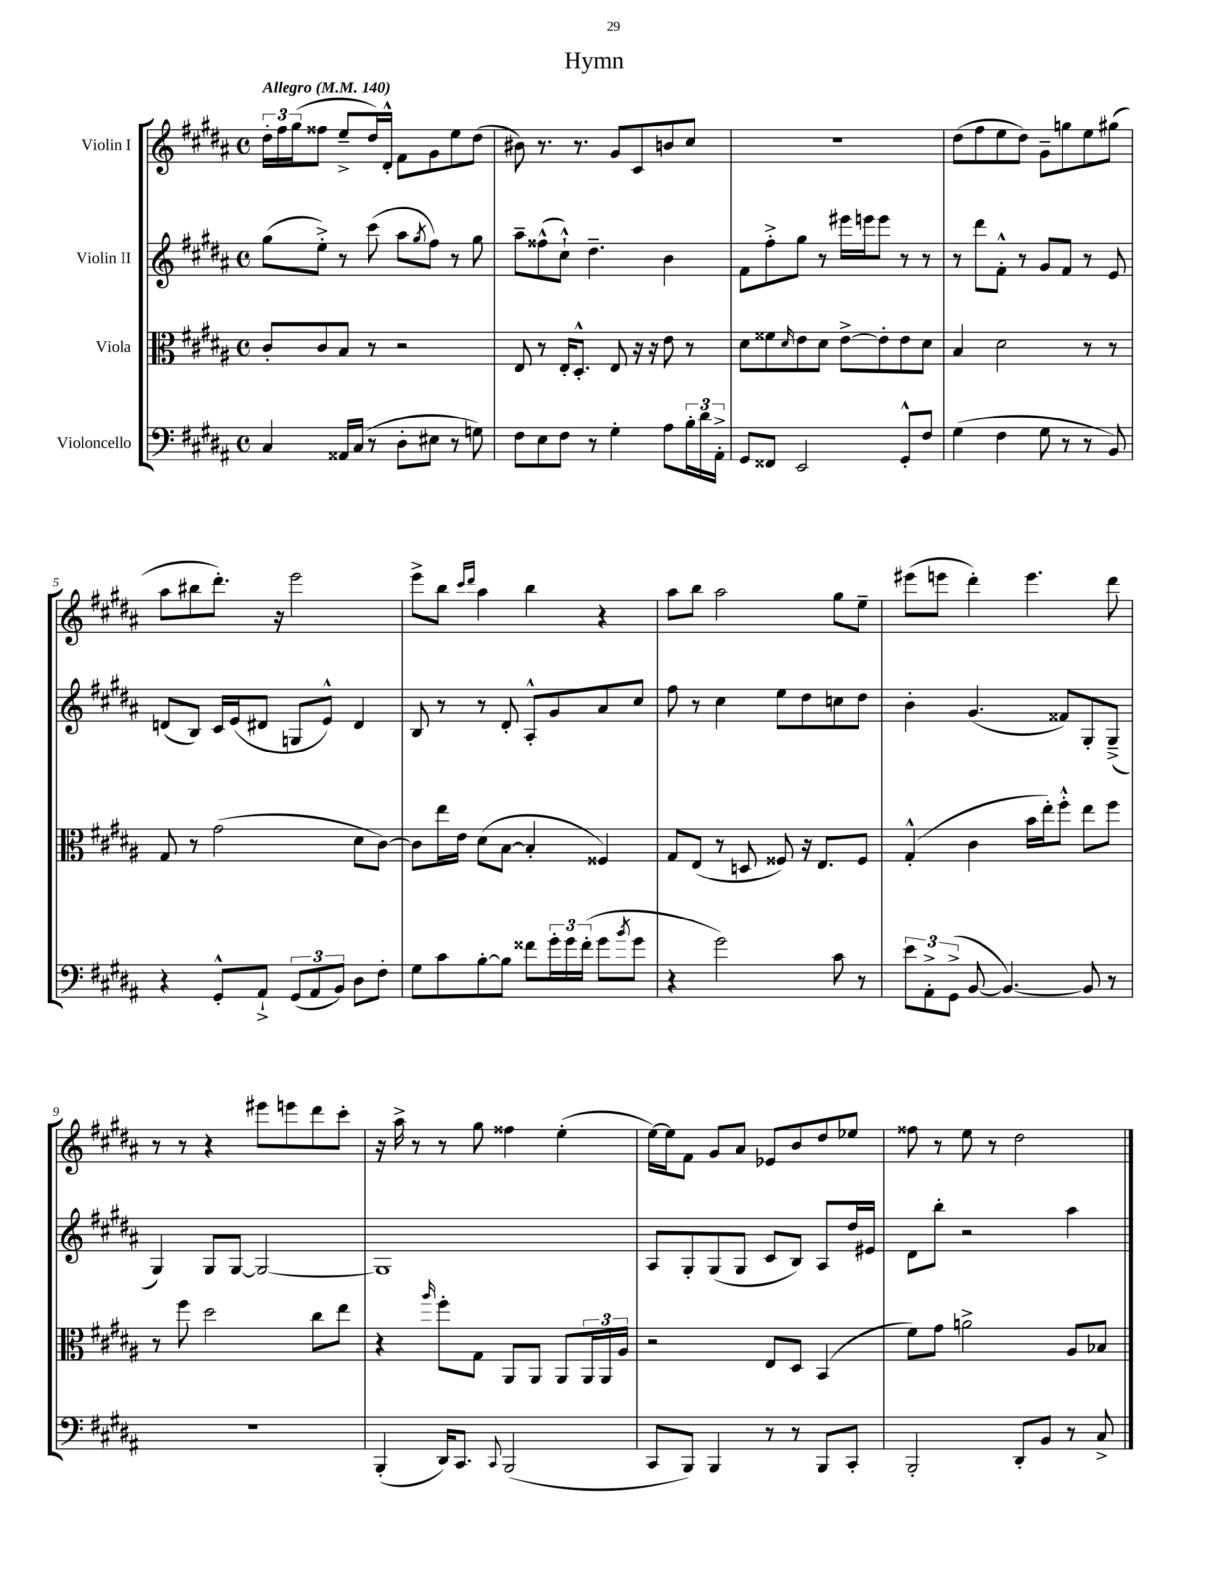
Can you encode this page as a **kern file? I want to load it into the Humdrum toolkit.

**kern	**kern	**kern	**kern
*part4	*part3	*part2	*part1
*staff4	*staff3	*staff2	*staff1
*I"Violoncello	*I"Viola	*I"Violin II	*I"Violin I
*clefF4	*clefC3	*clefG2	*clefG2
*k[f#c#g#d#a#]	*k[f#c#g#d#a#]	*k[f#c#g#d#a#]	*k[f#c#g#d#a#]
*M4/4	*M4/4	*M4/4	*M4/4
*met(c)	*met(c)	*met(c)	*met(c)
*MM140	*MM140	*MM140	*MM140
=1	=1	=1	=1
!	!	!	!LO:TX:a:B:t=Allegro
4C#/	8c#'/L	(8gg#\L	24dd#'\LL
.	.	.	24ff#\
.	.	.	(24gg#\J
.	8c#/	8ee'^\J)	8ff##X\J
16AA##X/LL	8B/J	8r	8ee~^/L
(16C#/JJ	.	.	.
8r	8r	(8ccc#\	16dd#/L)
.	.	.	16d#'^^/JJ
8D#'\L	2r	8aa#\L	8f#\L
.	.	8qgg#/	.
8E#X\J	.	8ff#\J)	8g#\
8r	.	8r	8ee\
8Gn\)	.	8gg#\	(8dd#\J
=2	=2	=2	=2
8F#\L	8E/	8aa#~\L	8b#X\)
8E\	8r	(8ff##X^^\	8.r
8F#\J	16E'/KL	8cc#`^^\J)	.
.	8.D#'^^/J	.	8.r
8r	.	4.dd#~\	.
4G#'\	8E/	.	8g#/L
.	16r	.	8c#/
.	16r	.	.
8A#\L	8e\	4b\	8bn/
24B'\L	8r	.	8cc#/J
24d#\	.	.	.
24AA#'^\JJ	.	.	.
=3	=3	=3	=3
8GG#/L	8d#\L	8f#\L	1r
8FF##X/J	8f##X\	8ff#'^\	.
.	16qqd#/	.	.
2EE/	8e\	8gg#\J	.
.	8d#\J	8r	.
.	[8e^\L	16eee#X\LL	.
.	.	16eeen\J	.
.	8e'\]	8eee\J	.
8GG#'^^/L	8e\	8r	.
8F#/J	8d#\J	8r	.
=4	=4	=4	=4
(4G#\	4B/	8r	(8dd#\L
.	.	8ddd#\L	8ff#\
4F#\	2d#\	8f#'^^\J	8ee\
.	.	8r	8dd#\J)
8G#\	.	8g#/L	8g#~\L
8r	.	8f#/J	8ggn\
8r	8r	8r	8ee\
8BB/)	8r	8e/	(8gg#X\J
!!LO:LB:g=z
=5	=5	=5	=5
4r	8G#/	(8dn/L	8aa#\L
.	8r	8B/J)	8bb#X\
8GG#'^^/L	(2g#\	16c#/LL	8.ddd#'\J)
.	.	(16e/J	.
8AA#`^/J	.	8d#X/J	.
.	.	.	16r
(12GG#/L	.	8Gn/L	2eee\
12AA#/	.	.	.
.	.	8e^^/J)	.
12BB/J)	.	.	.
8D#\L	8d#\L	4d#/	.
8F#'\J	[8c#\J)	.	.
=6	=6	=6	=6
8G#\L	8c#\L]	8B/	8eee^\L
8c#\	16ee\L	8r	8bb\J
.	16e\JJ	.	.
.	.	.	16qqccc#/LL
.	.	.	16qqddd#/JJ
[8B'\	(8d#\L	8r	4aa#\
8B\J]	[8B\J	8d#'/	.
8f##X\L	4B'/]	8A#'^^/L	4bb\
24g#'\L	.	8g#/	.
24g#\	.	.	.
(24f##'\JJ	.	.	.
8g#\L	4F##X/)	8a#/	4r
8qb/	.	.	.
8g#\J	.	8cc#/J	.
=7	=7	=7	=7
4r	8G#/L	8ff#\	8aa#\L
.	(8E/J	8r	8bb\J
2g#\)	8r	4cc#\	2aa#\
.	8Dn/	.	.
.	8F##X/)	8ee\L	.
.	16r	8dd#\	.
.	8.E/L	.	.
8c#\	.	8ccn\	8gg#\L
8r	8F##/J	8dd#\J	8ee~\J
=8	=8	=8	=8
12e\L	(4G#'^^/	4b'\	(8eee#X\L
12AA#'^\	.	.	.
.	.	.	8eeen\J
(12GG#^\J	.	.	.
[8BB/	4c#\	(4.g#/	4ddd#'\)
4.BB/_)	.	.	.
.	16b\LL	.	4.eee\
.	16ee'\J)	.	.
.	8ff#'^^\J	8f##X/L)	.
8BB/]	8ee\L	8G#'/	.
8r	8ff#\J	(8G#~^/J	8ddd#\
!!LO:LB:g=z
=9	=9	=9	=9
1r	8r	4G#/)	8r
.	8ff#\	.	8r
.	2dd#\	8G#/L	4r
.	.	[8G#/J	.
.	.	2G#/_	8eee#X\L
.	.	.	8eeen\
.	8cc#\L	.	8ddd#\
.	8ee\J	.	8ccc#'\J
=10	=10	=10	=10
(4BBB'/	4r	1G#]	16r
.	.	.	16aa#^\
.	.	.	8r
.	16qqaa#/	.	.
16DD#/KL)	8ff#'\L	.	8r
8.CC#/J	.	.	.
.	8G#\J	.	8gg#\
8qqCC#/	.	.	.
(2BBB/	8AA#/L	.	4ff##X\
.	8AA#/J	.	.
.	8AA#/L	.	(4ee'\
.	24AA#/L	.	.
.	24AA#/	.	.
.	24A#/JJ	.	.
=11	=11	=11	=11
8CC#/L	2r	8A#/L	[16ee\LL)
.	.	.	16ee\J]
8BBB/J)	.	8G#'/	8f#\J
4BBB/	.	(8G#/	8g#/L
.	.	8G#/J	8a#/J
8r	8E/L	8c#/L	8e-X/L
8r	8D#/J	8B/J)	8b/
8BBB/L	(4BB/	8A#/L	8dd#/
8CC#'/J	.	16dd#/L	8ee-X/J
.	.	16e#X/JJ	.
=12	=12	=12	=12
2BBB'/	8f#\L)	8d#\L	8ff##X\
.	8g#\J	8bb'\J	8r
.	2an^\	2r	8ee\
.	.	.	8r
8DD#'/L	.	.	2dd#\
8BB/J	.	.	.
8r	8A#/L	4aa#\	.
8C#^/	8B-X/J	.	.
==	==	==	==
*-	*-	*-	*-
